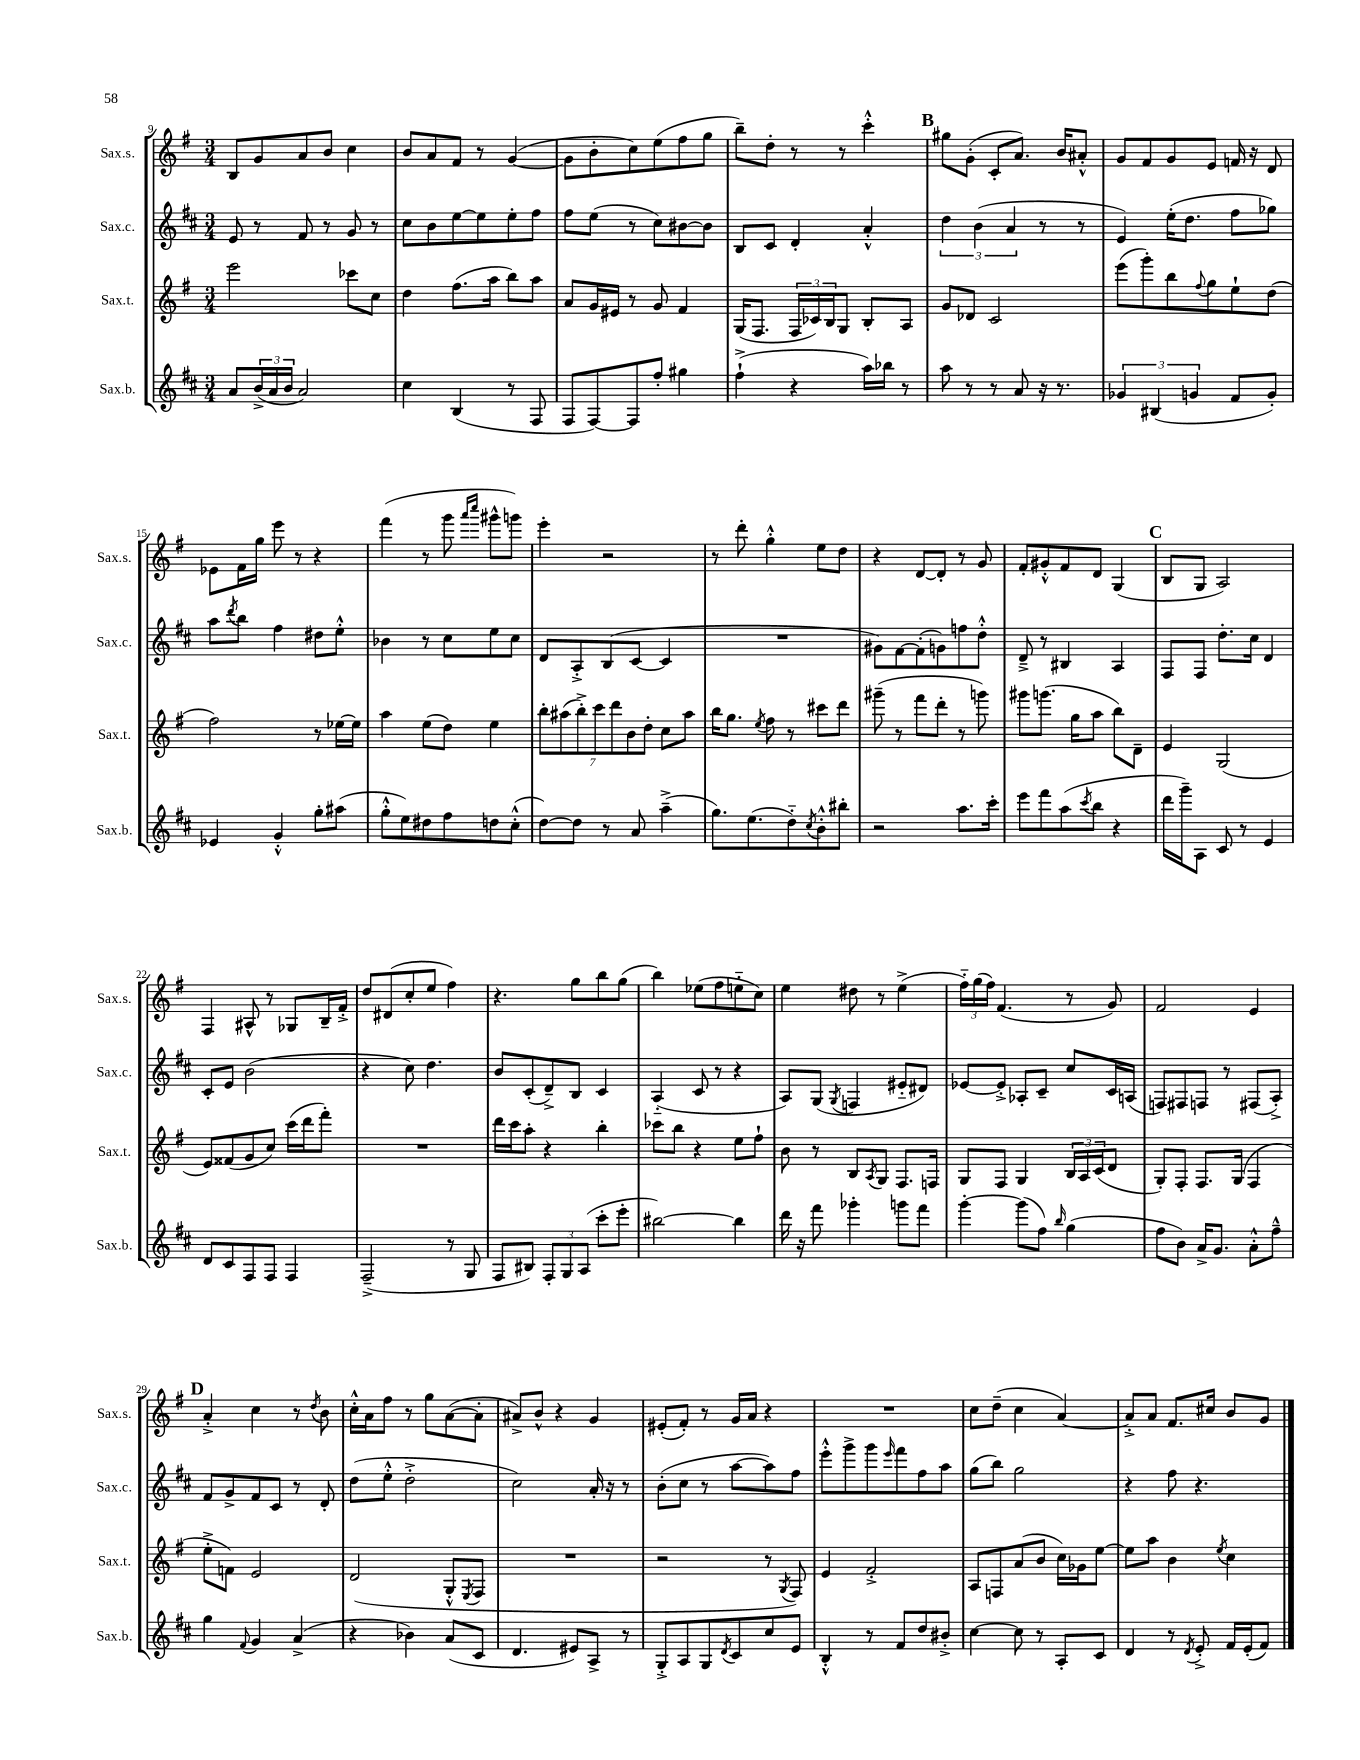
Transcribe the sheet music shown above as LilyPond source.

<<
\new StaffGroup <<
\new Staff = "s0" \with { instrumentName = "Sax.s." shortInstrumentName = "Sax.s." } {
    \clef treble \key g \major \numericTimeSignature \time 3/4
    b8 g'8 a'8 b'8 c''4 |
    b'8 a'8 fis'8 r8 g'4~( |
    g'8 b'8-. c''8) e''8( fis''8 g''8 |
    b''8--) d''8-. r8 r8 c'''4-.-^ |
    \mark \markup { \bold "B" } gis''8 g'8-.( c'8-. a'8.) b'16 ais'8-.-^ |
    g'8 fis'8 g'8 e'8 f'16 r16 d'8 |
    ees'8 fis'16 g''16 e'''8 r8 r4 |
    fis'''4( r8 g'''8 \grace { a'''16 c''''16 } gis'''8-^ g'''8) |
    e'''4-. r2 |
    r8 d'''8-. g''4-.-^ e''8 d''8 |
    r4 d'8~ d'8-. r8 g'8 |
    fis'8-. gis'8-.-^ fis'8 d'8 g4( |
    \mark \markup { \bold "C" } b8 g8 a2) |
    fis4 ais8-^ r8 ges8 b16-- fis'16-.-> |
    d''8 dis'8( c''8-. e''8 fis''4) |
    r4. g''8 b''8 g''8( |
    b''4) ees''8( fis''8 e''8-_ c''8) |
    e''4 dis''8 r8 e''4->( |
    \tuplet 3/2 { fis''16-_) g''16( fis''16) } fis'4.( r8 g'8) |
    fis'2 e'4 |
    \mark \markup { \bold "D" } a'4-.-> c''4 r8 \acciaccatura { d''8 } b'8 |
    c''16-.-^ a'16 fis''8 r8 g''8 a'8~( a'8-. |
    ais'8->) b'8-^ r4 g'4 |
    eis'8-.( fis'8-.) r8 g'16 a'16 r4 |
    R2. |
    c''8 d''8--( c''4 a'4~) |
    a'8-.-> a'8 fis'8. cis''16 b'8 g'8 \bar "|." |
}
\new Staff = "s1" \with { instrumentName = "Sax.c." shortInstrumentName = "Sax.c." } {
    \clef treble \key d \major \numericTimeSignature \time 3/4
    e'8 r8 fis'8 r8 g'8 r8 |
    cis''8 b'8 e''8~ e''8 e''8-. fis''8 |
    fis''8 e''8( r8 cis''8) bis'8~ bis'8 |
    b8 cis'8 d'4-. a'4-.-^ |
    \mark \markup { \bold "B" } \tuplet 3/2 { d''4 b'4( a'4 } r8 r8 |
    e'4) e''16-.( d''8. fis''8 ges''8) |
    a''8 \acciaccatura { d'''8 } b''8 fis''4 dis''8 e''8-.-^ |
    bes'4 r8 cis''8 e''8 cis''8 |
    d'8 a8-.-> b8( cis'8~ cis'4 |
    R2. |
    gis'8) fis'8~ fis'8-.( g'8) f''8 d''8-.-^ |
    d'8---> r8 bis4 a4 |
    \mark \markup { \bold "C" } fis8 fis8 d''8.-. cis''16 d'4 |
    cis'8-. e'8 b'2( |
    r4 cis''8) d''4. |
    b'8 cis'8-.( d'8--->) b8 cis'4 |
    a4-_( cis'8 r8 r4 |
    a8) g8( \acciaccatura { g8 } f4 eis'8-_ dis'8) |
    ees'8~ ees'8-.-> aes8-. cis'8-- cis''8 cis'16 a16( |
    f8) fis8 f8 r8 fis8( a8-.->) |
    \mark \markup { \bold "D" } fis'8 g'8-> fis'8 cis'8 r8 d'8-. |
    d''8( e''8-.-^ d''2-.-> |
    cis''2) a'16-. r16 r8 |
    b'8-.( cis''8 r8 a''8~ a''8) fis''8 |
    e'''8-.-^ g'''8-> g'''8 \grace { e'''16 } fis'''8 fis''8 a''8 |
    g''8( b''8) g''2 |
    r4 fis''8 r4. \bar "|." |
}
\new Staff = "s2" \with { instrumentName = "Sax.t." shortInstrumentName = "Sax.t." } {
    \clef treble \key g \major \numericTimeSignature \time 3/4
    e'''2 ces'''8 c''8 |
    d''4 fis''8.( a''16 b''8) a''8 |
    a'8 g'16 eis'16 r8 g'8 fis'4 |
    g16( fis8. \tuplet 3/2 { fis16 ces'16) b16 } g8 b8-. a8 |
    \mark \markup { \bold "B" } g'8 des'8 c'2 |
    e'''8( g'''8-.) b''8 \appoggiatura { fis''8 } g''8 e''8-! d''8( |
    fis''2) r8 ees''16~ ees''16 |
    a''4 e''8( d''8) e''4 |
    \tuplet 7/4 { b''8-. ais''8( b''8-.->) c'''8 d'''8 b'8 d''8-. } c''8 ais''8 |
    b''16 g''8. \acciaccatura { e''8 } fis''8 r8 cis'''8 d'''8 |
    gis'''8--( r8 fis'''8 d'''8-. r8 g'''8) |
    gis'''8 g'''8.( g''16 a''8 b''8) d'8-- |
    \mark \markup { \bold "C" } e'4 g2( |
    e'8) fisis'8( g'8 c''8) c'''16( d'''16 fis'''8-.) |
    R2. |
    d'''16 c'''16 a''8-. r4 b''4-. |
    ces'''8 b''8 r4 e''8 fis''8-! |
    b'8 r8 b8 \acciaccatura { a8 } g8 fis8. f16 |
    g8 fis8 g4 \tuplet 3/2 { b16 a16 c'16( } d'8 |
    g8-.) fis8-. fis8. g16( fis4 |
    \mark \markup { \bold "D" } e''8-.-> f'8) e'2 |
    d'2( g8-.-^ \acciaccatura { e8 } fis8 |
    R2. |
    r2 r8 \acciaccatura { g8 } fis8) |
    e'4 fis'2-.-> |
    a8 f8 a'8( b'8 c''16) ges'16 e''8~ |
    e''8 a''8 b'4 \acciaccatura { e''8 } c''4 \bar "|." |
}
\new Staff = "s3" \with { instrumentName = "Sax.b." shortInstrumentName = "Sax.b." } {
    \clef treble \key d \major \numericTimeSignature \time 3/4
    a'8 \tuplet 3/2 { b'16->( a'16 b'16 } a'2) |
    cis''4 b4( r8 fis8 |
    fis8 fis8~) fis8 fis''8-. gis''4 |
    fis''4-!->( r4 a''16) bes''16 r8 |
    \mark \markup { \bold "B" } a''8 r8 r8 a'8 r16 r8. |
    \tuplet 3/2 { ges'4 bis4( g'4 } fis'8 g'8-.) |
    ees'4 g'4-.-^ g''8-. ais''8( |
    g''8-.-^ e''8) dis''8 fis''8 d''8 cis''8-.-^( |
    d''8~) d''8 r8 a'8 a''4--->( |
    g''8.) e''8.( d''8-_) \acciaccatura { cis''8 } b'8-.-^ bis''8-. |
    r2 a''8. cis'''16-. |
    e'''8 fis'''8 a''8( \acciaccatura { cis'''8 } b''8 r4 |
    \mark \markup { \bold "C" } d'''16 g'''16--) a8 cis'8 r8 e'4 |
    d'8 cis'8 fis8 fis8 fis4 |
    fis2--->( r8 g8 |
    fis8 bis8) \tuplet 3/2 { fis8-. g8 a8( } cis'''8-. e'''8-. |
    bis''2~) bis''4 |
    d'''16 r16 fis'''8 ges'''4-. g'''8 fis'''8 |
    g'''4~-. g'''8( fis''8) \grace { b''16 } g''4( |
    fis''8 b'8) a'16-> g'8. a'8-.-^ fis''8---^ |
    \mark \markup { \bold "D" } g''4 \appoggiatura { fis'8 } g'4 a'4->( |
    r4 bes'4) a'8( cis'8 |
    d'4. eis'8) a8-> r8 |
    g8-.-> a8 g8 \acciaccatura { d'8 } cis'8 cis''8 e'8 |
    b4-.-^ r8 fis'8 d''8 bis'8-.-> |
    cis''4~ cis''8 r8 a8-. cis'8 |
    d'4 r8 \acciaccatura { d'8 } e'8-.-> fis'16 e'16-.( fis'8) \bar "|." |
}
>>
>>
\layout { \context { \Score currentBarNumber = #9 } }
